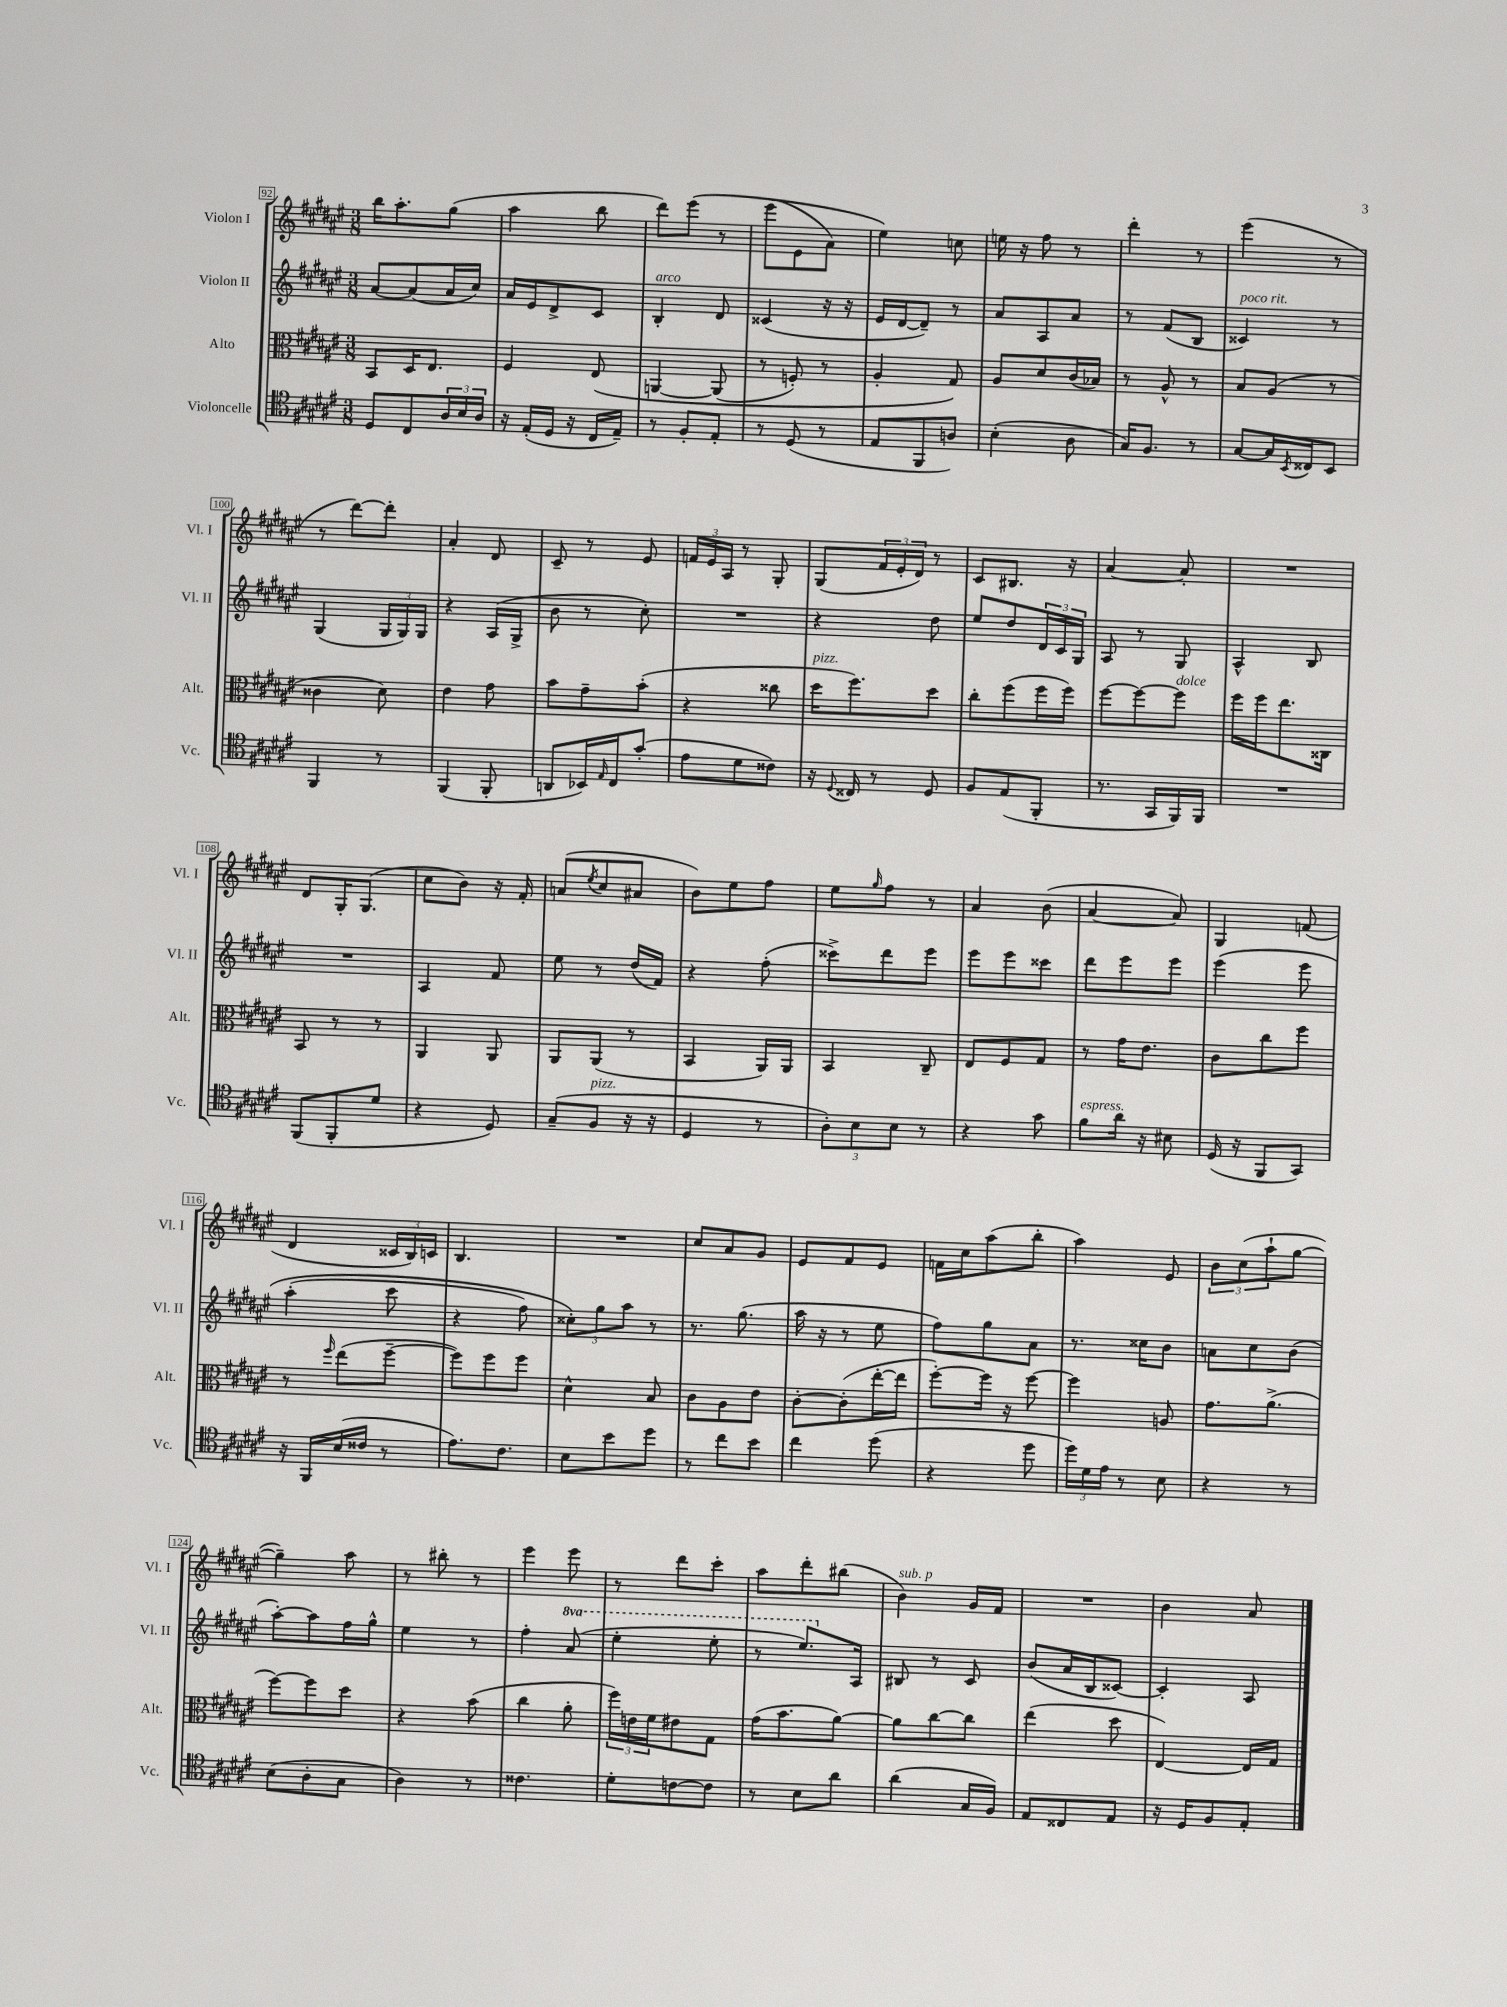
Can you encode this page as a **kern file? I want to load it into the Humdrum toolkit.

**kern	**kern	**kern	**kern
*staff4	*staff3	*staff2	*staff1
*clefC4	*clefC3	*clefG2	*clefG2
*k[f#c#g#d#a#e#]	*k[f#c#g#d#a#e#]	*k[f#c#g#d#a#e#]	*k[f#c#g#d#a#e#]
*M3/8	*M3/8	*M3/8	*M3/8
8D#/L	8BB/L	[8a#/L	16bb\LK
.	.	.	8.aa#'\
8C#/	16D#/K	(8a#/]	.
.	8.E#/J	.	.
24A#/L	.	16a#/L	(8gg#\J
24B/	.	.	.
.	.	16cc#/JJ)	.
24A#/JJ	.	.	.
=	=	=	=
16r	4F#/	16a#/LL	4aa#\
(16E#'/LL	.	16e#/J	.
16D#/JJ	.	8d#^/	.
16r	.	.	.
16C#/LL	&(8E#/	8c#/J	8bb\
16E#~/JJ)	.	.	.
=	=	=	=
8r	[4AA/	4B'/	8ddd#\L)
8F#'/L	.	.	&(8eee#\J
8E#'/J	(8AA/]	8d#/	8r
=	=	=	=
8r	8r	(4c##/	(8eee#\L
(8D#/	8F'/)	.	8e#\
8r	8r	16r	8a#\J)
.	.	16r	.
=	=	=	=
8E#/L	4A#'/	16e#/LL	4ee#\&)
.	.	[16d#/J	.
8FF#/	.	8d#~/]J)	.
8A/J)	8G#/&)	8r	8cc\
=	=	=	=
(4B'\	8A#/L	8a#/L	16ee\
.	.	.	16r
.	8d#/	8A#/	8ff#\
8A#\	(16c#/L	8a#/J	8r
.	16B-/JJ)	.	.
=	=	=	=
16G#/LK)	8r	8r	4ddd#'\
8.F#/J	.	.	.
.	8A#^^/	(8f#/L	.
8r	8r	8B/J	8r
=	=	=	=
[8G#/L	8B/L	4c##/)	(4eee#\
16G#/]L	(8A#/J	.	.
8qBB/	.	.	.
16C##/J	.	.	.
8BB/J	8r	8r	8r
=	=	=	=
4FF#/	4c##\	(4G#/	8r
.	.	.	[8ddd#\L)
8r	8d#\)	24G#/LL	8ddd#'\]J
.	.	24G#/)	.
.	.	24G#/JJ	.
=	=	=	=
(4FF#/	4e#\	4r	4a#'/
8FF#'/	8g#\	(16A#/LL	8d#/
.	.	16G#^/JJ	.
=	=	=	=
8AA/L	8b\L	8b\	8c#~/
16BB-/L)	8g#~\	8r	8r
16qqE#/	.	.	.
16C#/J	.	.	.
(8g#'/J	(8b'\J	8cc#'\)	8e#/
=	=	=	=
8e#\L	4r	4.r	24f/LL
.	.	.	24e#/
.	.	.	24A#/JJ
8d#\	.	.	8r
8c##\J)	8cc##\	.	8G#'/
=	=	=	=
16r	16dd#\LK	4r	(8G#/L
8qqD#/	.	.	.
16C##/	8.ff#\)	.	.
8r	.	.	24f#/L
.	.	.	24e#'/
.	.	.	24d#/JJ)
8D#/	8dd#\J	8dd#\	8r
=	=	=	=
8F#/L	8cc#'\L	8ee#/L	8c#/L
(8E#/	(8ff#\	8dd#/	8.B#/J
8FF#'/J	16ff#\L	24d#/L	.
.	.	24c#/	.
.	16ff#\JJ)	.	16r
.	.	24G#/JJ	.
=	=	=	=
8.r	[8ff#\L	8A#/	[4a#/
.	8ff#\_	8r	.
16GG#/LL	.	.	.
16FF#/)	8ff#\]J	8G#/	8a#'/]
16FF#/JJ	.	.	.
=	=	=	=
4.r	16ff#\LL	4A#^^/	4.r
.	16ff#\J	.	.
.	8.ee#\	.	.
.	.	8B/	.
.	16C##\Jk	.	.
=	=	=	=
(8FF#/L	8BB/	4.r	8d#/L
8FF#'/	8r	.	16G#'/K
.	.	.	(8.G#/J
8d#/J	8r	.	.
=	=	=	=
4r	4AA#/	4A#/	8cc#\L
.	.	.	8b\J)
8D#/)	8AA#/	8f#/	16r
.	.	.	16f#'/
=	=	=	=
(8G#~/L	8AA#/L	8ee#\	(8a/L
.	.	.	8qee#/
8F#/J	(8AA#/J	8r	8cc#/
16r	8r	(16dd#/LL	8a#/J
16r	.	16f#/JJ)	.
=	=	=	=
4D#/	4BB/	4r	8b\L)
.	.	.	8ee#\
8r	16AA#/LL)	(8ff#'\	8ff#\J
.	16AA#/JJ	.	.
=	=	=	=
12A#'\L)	4BB/	8ccc##^\L)	8ee#\L
12B\	.	.	.
.	.	.	16qqgg#/
.	.	8ddd#\	8ff#\J
12B\J	.	.	.
8r	8C#~/	8eee#\J	8r
=	=	=	=
4r	8E#/L	8eee#\L	4a#/
.	8F#/	8eee#\	.
8g#\	8G#/J	8ccc##\J	(8b\
=	=	=	=
8f#\L	8r	8ddd#\L	[4a#/
16a#\Jk	16g#\LK	8eee#\	.
16r	8.e#\J	.	.
8B#\	.	8eee#\J	8a#/])
=	=	=	=
(16D#/	8c#\L	&(4eee#\	4G#/
16r	.	.	.
8FF#/L	8cc#\	.	.
8GG#/J)	8ff#\J	8eee#\	(8f/
=	=	=	=
16r	8r	(4aa#'\	4d#/
16FF#/LL	.	.	.
.	16qqff#/	.	.
(16B/	(8ee#\L	.	.
16c##/JJ	.	.	.
8r	[8ff#~\J	8ccc#\	24c##/LL
.	.	.	24B/)
.	.	.	24c/JJ
=	=	=	=
8.e#\L)	8ff#\]L)	4r	4.B/
.	8ff#\	.	.
8.c#\J	.	.	.
.	8ff#\J	8ff#\)	.
=	=	=	=
8B\L	4d#^^\	12cc##'\L&)	4.r
.	.	12gg#\	.
8b\	.	.	.
.	.	12aa#\J	.
8dd#\J	8B/	8r	.
=	=	=	=
8r	8c#\L	8.r	8cc#/L
8cc#\L	8A#\	.	8a#/
.	.	(8.gg#\	.
8b\J	8e#\J	.	8g#/J
=	=	=	=
4cc#\	[8c#'\L	16aa#\	8e#/L
.	.	16r	.
.	(8c#'\]	8r	8f#/
(8dd#\	[16ee#'\L	8ee#\	8e#/J
.	16ee#\]JJ	.	.
=	=	=	=
4r	[8ff#'\L)	8ff#\L)	16f\LL
.	.	.	16cc#\J
.	16ff#\]Jk	8gg#\	(8aa#\
.	16r	.	.
8dd#\	[8ff#\	8a#\J	8bb'\J
=	=	=	=
24dd#\LL)	4ff#\]	8.r	4aa#\)
24d#\	.	.	.
24e#\JJ	.	.	.
8r	.	.	.
.	.	16cc##\LK	.
8B\	8A/	8b\J	8e#/
=	=	=	=
4r	8.g#\L	8a\L	12b\L
.	.	.	(12cc#\
.	.	8cc#\	.
.	.	.	12aa#`\
.	(8.a#^\J	.	.
8r	.	(8b\J	[8gg#\J
=	=	=	=
(8B\L	[8ff#\L)	[8aa#'\L)	4gg#~\])
8A#'\	8ff#\]	8aa#\]	.
8G#\J	8dd#\J	16ff#\L	8aa#\
.	.	16gg#^^\JJ	.
=	=	=	=
4A#\)	4r	4ee#\	8r
.	.	.	8bb#'\
8r	(8b\	8r	8r
=	=	=	=
4.c##\	4cc#\	4ff#'\	4eee#\
.	8a#'\	(8aa#/	8eee#\
=	=	=	=
8d#'\L	24ff#\LL)	4eee#'\	8r
.	24e\	.	.
.	24f#\J	.	.
[8c\	8e#\	.	8ddd#\L
8c\]J	8G#\J	8eee#'\	8ccc#'\J
=	=	=	=
8r	(16g#\LK	8r	8aa#\L
.	8.b\	.	.
8B\L	.	8.eee#/L)	8ddd#'\
8a#\J	[8a#\J)	.	(8bb#\J
.	.	16A#/Jk	.
=	=	=	=
(4a#\	8a#\]L	8B#/	4b\)
.	[8cc#\	8r	.
16G#/LL	8cc#\]J	8c#/	16g#/LL
16F#/JJ)	.	.	16f#/JJ
=	=	=	=
8E#/L	(4ee#\	(8b/L	4.r
8C##/	.	16a#/L	.
.	.	16B/J	.
8E#/J	8dd#\	[8c##/J)	.
=	=	=	=
16r	[4E#/)	4c##'/]	4b\
16D#/LK	.	.	.
8F#/	.	.	.
8E#'/J	16E#/]LL	8A#/	8a#/
.	16G#/JJ	.	.
==	==	==	==
*-	*-	*-	*-
